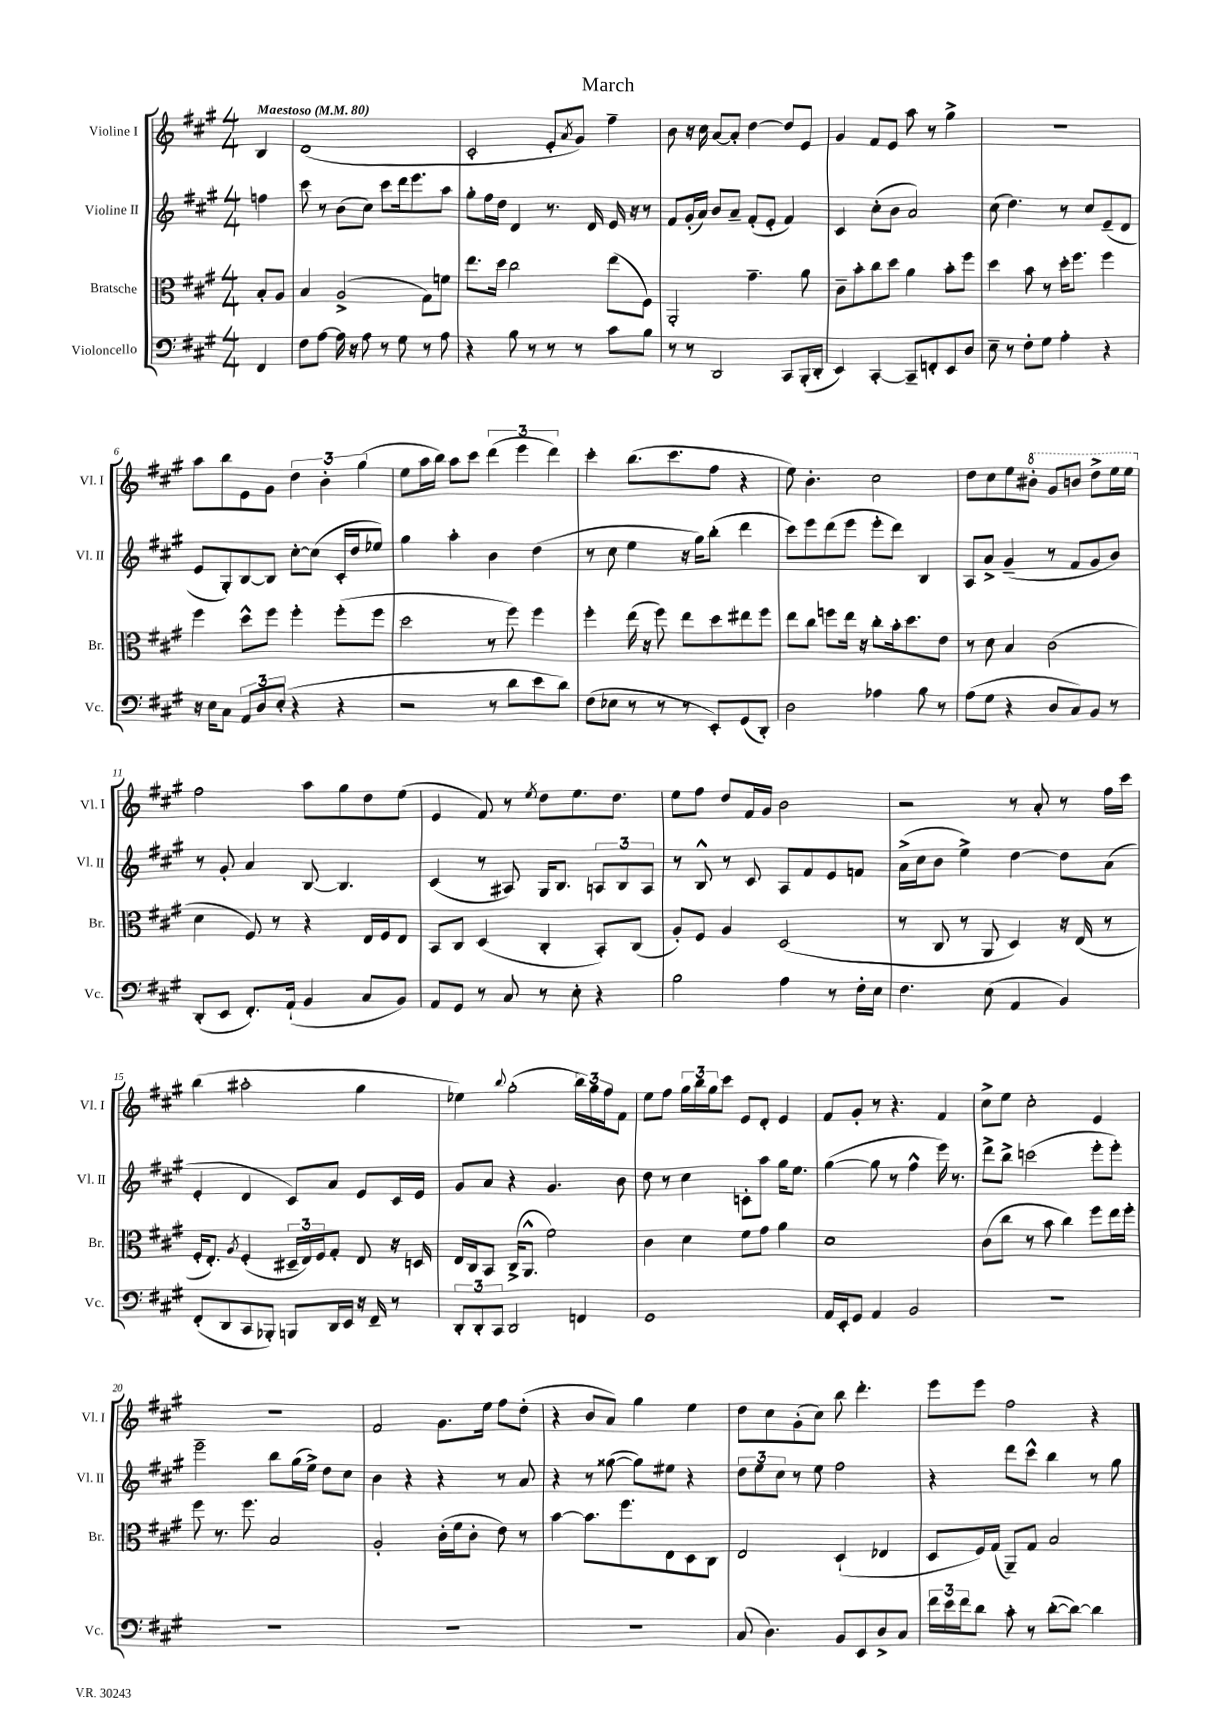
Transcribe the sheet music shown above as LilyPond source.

\header { title = "March" }
<<
\new StaffGroup <<
\new Staff = "s0" \with { instrumentName = "Violine I" shortInstrumentName = "Vl. I" } {
    \clef treble \key a \major \numericTimeSignature \time 4/4 \partial 4 \tempo "Maestoso" 4 = 80
    b4 |
    d'1( |
    cis'2-. e'8-. \acciaccatura { a'8 } gis'8) fis''4-- |
    b'8 r16 cis''16 a'8~ a'8-. d''4~ d''8 e'8 |
    gis'4 fis'8 e'8 a''8 r8 gis''4-> |
    R1 |
    a''8 b''8 e'8 gis'8 \tuplet 3/2 { d''4 b'4-. gis''4( } |
    e''8 a''16 b''16) a''8 cis'''8 \tuplet 3/2 { d'''4( e'''4 d'''4) } |
    cis'''4-. b''8.( cis'''8. fis''8 r4 |
    e''8) b'4.-. cis''2 |
    d''8 cis''8 e''8 \ottava #1 bis''8-. gis''8 b''8 d'''8-> e'''16 e'''16 \ottava #0 |
    fis''2 a''8 gis''8 d''8 e''8( |
    e'4 fis'8) r8 \acciaccatura { e''8 } d''8 e''8. d''8. |
    e''8 fis''8 d''8 fis'16 gis'16 b'2 |
    r2 r8 a'8-. r8 fis''16 cis'''16 |
    b''4( ais''2-. gis''4 |
    ees''4) \appoggiatura { b''8 } gis''2-.( \tuplet 3/2 { b''16) gis''16 fis''16 } fis'8 |
    e''8 fis''8 \tuplet 3/2 { gis''16 b''16 gis''16 } cis'''8 e'8 d'8-. e'4 |
    fis'8 gis'8-. r8 r4. fis'4 |
    cis''8-> e''8 cis''2-. e'4 |
    r1 |
    fis'2 gis'8. e''16 fis''8 d''8-.( |
    r4 b'8 a'8) gis''4 e''4 |
    d''8 cis''8 gis'8-.( cis''8) b''8 d'''4.-. |
    e'''8 e'''8 fis''2 r4 \bar "|." |
}
\new Staff = "s1" \with { instrumentName = "Violine II" shortInstrumentName = "Vl. II" } {
    \clef treble \key a \major \numericTimeSignature \time 4/4 \partial 4
    f''4 |
    cis'''8 r8 b'8( cis''8) cis'''8 d'''16 e'''8. a''8 |
    gis''8-. fis''16 d''16 d'4 r8. d'16 e'16 r16 r8 |
    fis'8 gis'16-.( a'16) b'8 a'8-- fis'8-.( e'8-. fis'4) |
    cis'4 cis''8-.( b'8 a'2) |
    cis''8( d''4.) r8 cis''8 e'8--( d'8 |
    e'8 gis8-.) b8~ b8 cis''8~-. cis''8( cis'16-. d''16 ees''8) |
    gis''4 a''4-. b'4 d''4( |
    r8 cis''8 e''4 r16 gis''16) b''8-.( d'''4 |
    cis'''8) e'''8 d'''8( e'''8 e'''8-. d'''8) b4 |
    a8 a'8-> gis'4--( r8 fis'8 gis'8 b'8) |
    r8 gis'8-. a'4 b8~ b4. |
    cis'4( r8 ais8) gis16 b8. \tuplet 3/2 { a8 b8 a8 } |
    r8 b8-^ r8 cis'8 a8 fis'8 e'8 f'8 |
    a'16->( cis''16 b'8 e''4->) d''4~ d''8 a'8( |
    e'4-. d'4 cis'8) a'8 e'8 cis'16 e'16 |
    gis'8 a'8 r4 gis'4. b'8 |
    d''8 r8 cis''4 c'8-. a''8 gis''16 e''8. |
    gis''4~( gis''8 r8 fis''4-^ e'''16) r8. |
    d'''8-> b''8-> c'''2( e'''8-. e'''8-.) |
    e'''2-- b''8 gis''16( e''16->) d''8 cis''8 |
    b'4 r4 r4 r8 a'8 |
    r4 r8 gisis''8~( gisis''8) eis''8 r4 |
    \tuplet 3/2 { d''8 e''8 cis''8 } r8 e''8 fis''2 |
    r4 d'''8 cis'''8-^ b''4 r8 gis''8 \bar "|." |
}
\new Staff = "s2" \with { instrumentName = "Bratsche" shortInstrumentName = "Br." } {
    \clef alto \key a \major \numericTimeSignature \time 4/4 \partial 4
    b8-. a8 |
    b4 a2->( gis8) f'8 |
    e''8. d''16 cis''2 e''8( fis8) |
    a,2-. gis'4.-- a'8 |
    cis'8-- b'8-. cis''8 d''8 a'4 b'8-. fis''8 |
    d''4 b'8 r8 d''16-. fis''8. fis''4 |
    fis''4 d''8-^ fis''8 fis''4-. fis''8-.( fis''8 |
    d''2 r8 fis''8) fis''4 |
    fis''4-. e''16( r16 fis''8) e''8 d''8 eis''8 fis''8 |
    e''8 cis''8 f''8 e''16 r16 cis''8-. b'16-. d''8. e'8 |
    r8 d'8 b4 cis'2( |
    d'4 fis8) r8 r4 e16 fis16 e8 |
    b,8 cis8 d4( cis4-. b,8-.) cis8( |
    a8-.) fis8 a4 d2( |
    r8 cis8 r8 a,8 d4) r16 e16( r8 |
    fis16-. e8.-.) \acciaccatura { a8 } fis4-.( \tuplet 3/2 { dis16-- e16) fis16 } gis8-. e8 r16 d16 |
    e16 cis16 b,8 cis16->( a,8.-^ fis'2) |
    cis'4 d'4 fis'8 gis'8 a'4 |
    d'1 |
    cis'8( cis''8 r8 b'8 cis''4) fis''8 e''16 fis''16-. |
    fis''8 r8. fis''8. b2 |
    a2-. cis'16-.( fis'16 cis'8-. e'8) r8 |
    b'4~ b'8. fis''8. e8 d8 cis8 |
    e2 d4-!( ees4 |
    d8 fis16) gis16( a,8--) gis8 b2 \bar "|." |
}
\new Staff = "s3" \with { instrumentName = "Violoncello" shortInstrumentName = "Vc." } {
    \clef bass \key a \major \numericTimeSignature \time 4/4 \partial 4
    fis,4 |
    fis8 a8~ a16 r16 a8 r8 gis8 r8 a8 |
    r4 b8 r8 r8 r8 cis'8 b8 |
    r8 r8 d,2 cis,8 b,,16-.( d,16-. |
    e,4) cis,4~-. cis,8-- f,8-. e,8 d8 |
    e8-- r8 fis8-. gis8 a4-. r4 |
    r16 e16 cis8 \tuplet 3/2 { a,8 d8 e8-.( } r4 r4 |
    r2 r8 d'8 e'8 d'8) |
    fis8( ees8 r8 r8 r8 e,8-.) gis,8( d,8-.) |
    d2 aes4 b8 r8 |
    a8( gis8 r4 d8 cis8) b,8 r8 |
    d,8-.( e,8 fis,8.-.) a,16-!( b,4 cis8 b,8) |
    a,8 gis,8 r8 cis8 r8 e8-. r4 |
    b2 a4 r8 fis16-. e16 |
    fis4. e8( a,4 b,4) |
    fis,8-.( d,8 cis,8 bes,,8-.) b,,8 d,16 e,16 r16 fis,16-- r8 |
    \tuplet 3/2 { d,8-. d,8-. cis,8 } d,2 f,4 |
    gis,1 |
    a,16 e,16-. gis,8 a,4 b,2 |
    R1 |
    R1 |
    R1 |
    R1 |
    cis8( d4.) b,8 e,8 d8-> cis8 |
    \tuplet 3/2 { fis'16 e'16 fis'16 } d'8 cis'8-. r8 d'8~-.( d'8~) d'4 \bar "|." |
}
>>
>>
